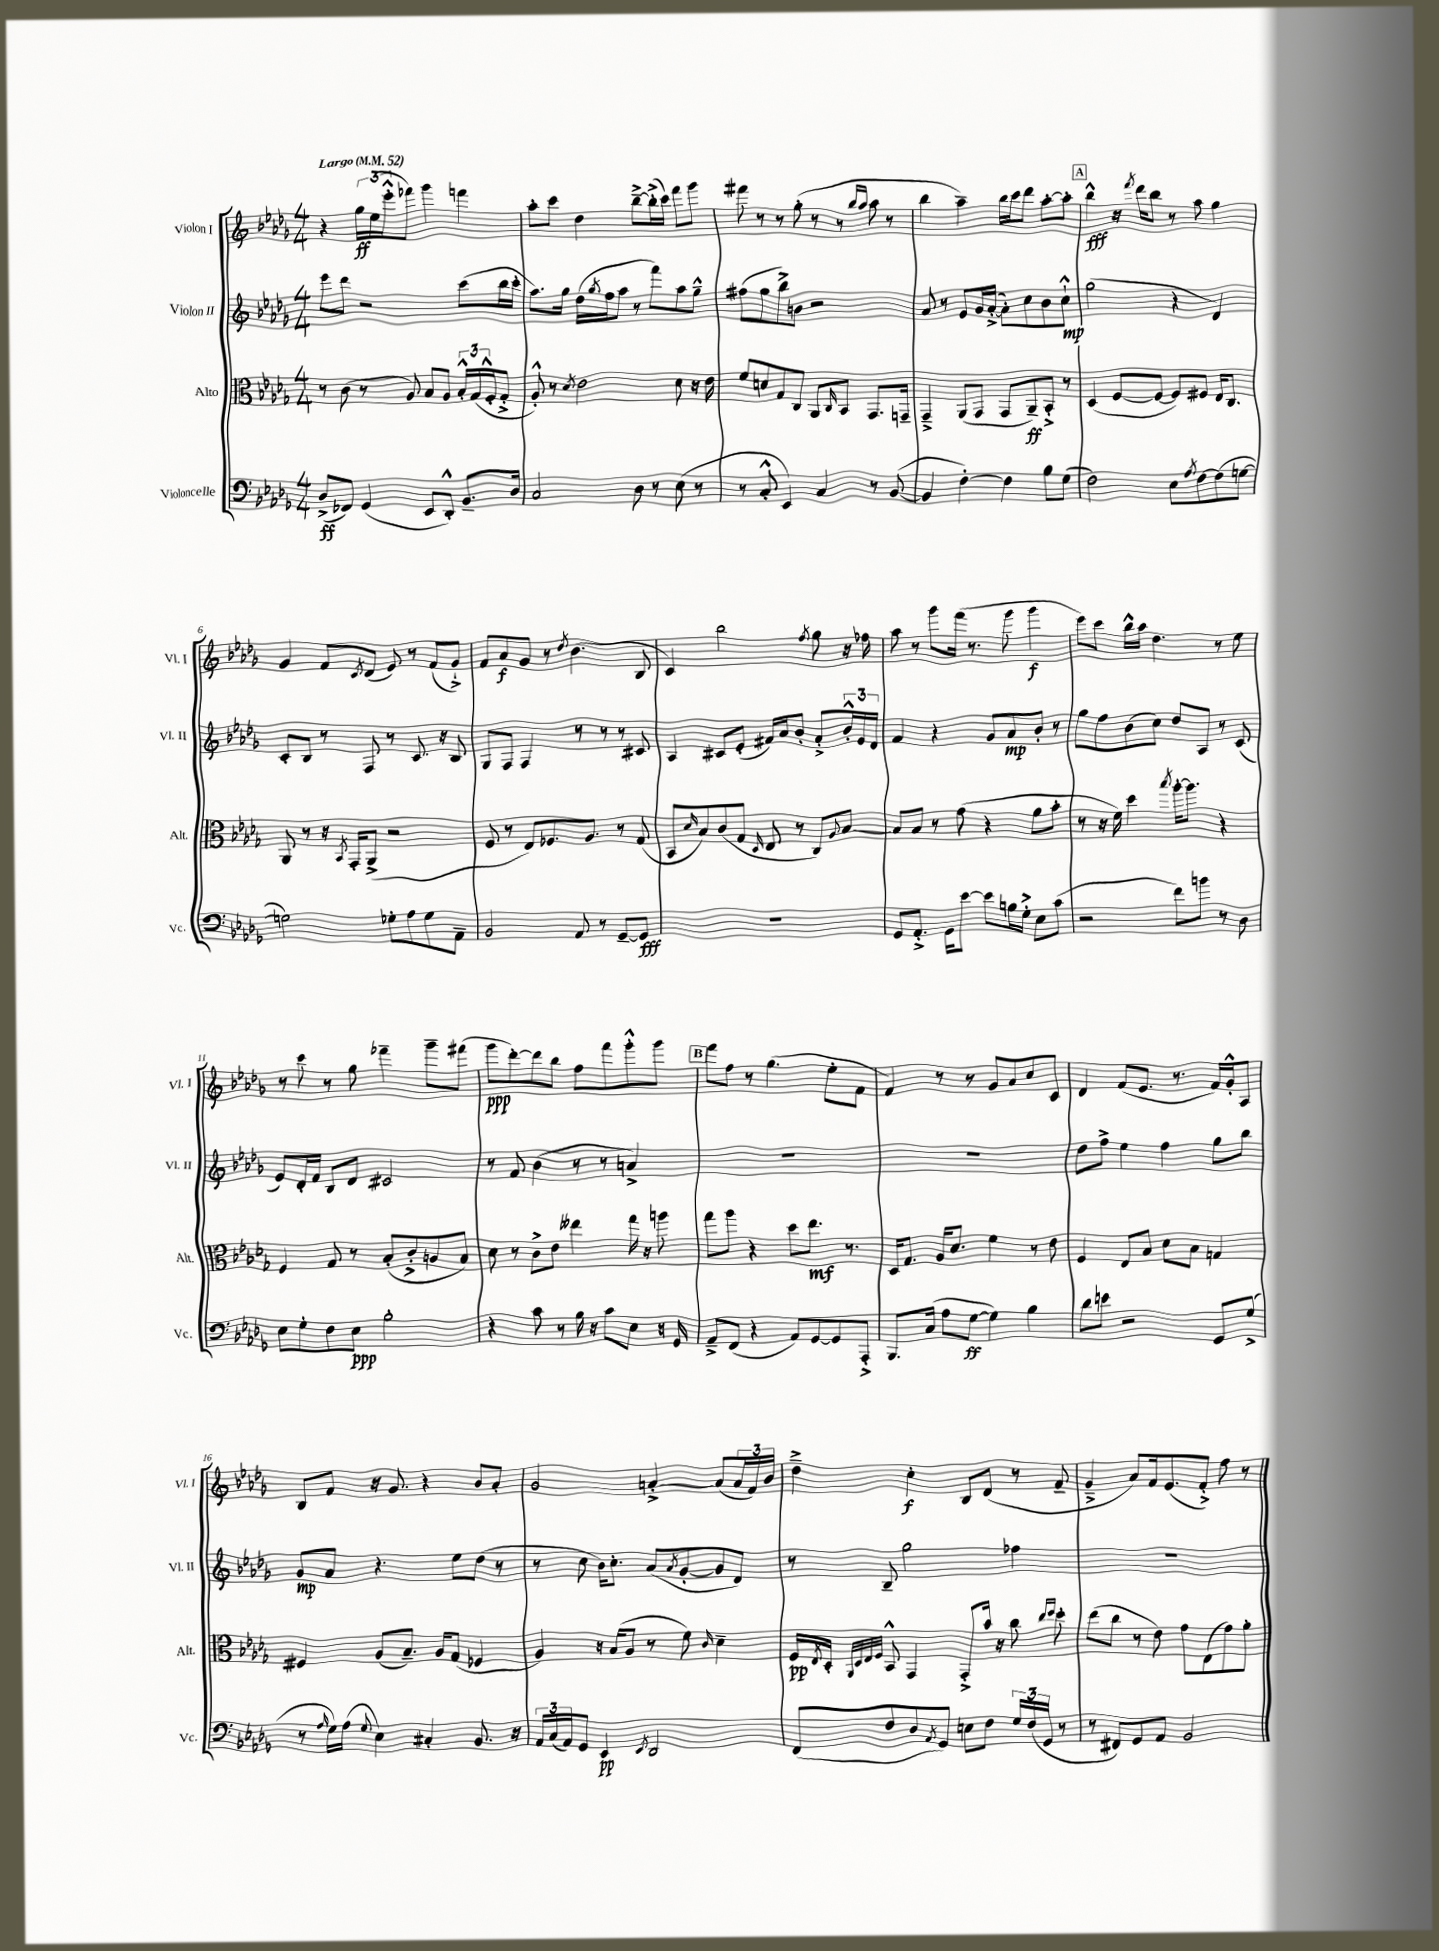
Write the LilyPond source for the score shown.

<<
\new StaffGroup <<
\new Staff = "s0" \with { instrumentName = "Violon I" shortInstrumentName = "Vl. I" } {
    \clef treble \key des \major \numericTimeSignature \time 4/4 \tempo "Largo" 4 = 52
    r4 \tuplet 3/2 { ges''16\ff ees''16( ees'''16-.-^ } fes'''8) ges'''4 f'''4 |
    aes''8-. c'''8 des''4 bes''8~---> bes''16-.->( c'''16) f'''8 ges'''8 |
    fis'''8 r8 r8 ges''8-.( r8 r8 \grace { bes''16 aes''16 } aes''8 r8 |
    bes''4 aes''4--) bes''16 c'''16 des'''8 aes''8~-. aes''8-. |
    \mark \markup { \box "A" } bes''4-^\fff r16 \acciaccatura { f'''8 } des'''16 bes''8 r8 aes''8 ges''4 |
    ges'4 f'8 \acciaccatura { c'8 } des'8( ees'8) r8 f'8( ges'8-!->) |
    f'8 aes'8\f ges'8 r8 \acciaccatura { des''8 } bes'4.( bes8 |
    c'4) bes''2 \acciaccatura { f''8 } ges''8 r16 fes''16 |
    aes''8 r8 ges'''8 f'''16( r8. ges'''8 ges'''4\f |
    ees'''8) c'''8 bes''16-^ aes''16 des''4. r8 ees''8 |
    r8 c'''8 r8 ges''8 fes'''4-- ges'''8-- fis'''8( |
    ges'''8\ppp des'''8~-.) des'''8 bes''8 f''8 f'''8 ges'''8-.-^ ges'''8 |
    \mark \markup { \box "B" } f'''8 f''8 r8 ges''4.( ees''8-. f'8 |
    f'4) r8 r8 ges'8 aes'8 c''8 c'8 |
    des'4 f'8( ees'8. r8. f'16) ges'16-.-^ aes8 |
    bes8 f'8 r16 ges'8. r4 bes'8 aes'8-. |
    ges'2 a'4~-.-> a'8( \tuplet 3/2 { a'16 f'16) bes'16 } |
    des''4---> c''4-.\f bes8 des'8( r8 f'8-- |
    ges'4---> aes'8) f'16 ees'8.( f'8-.->) f''8 r8 \bar "|." |
}
\new Staff = "s1" \with { instrumentName = "Violon II" shortInstrumentName = "Vl. II" } {
    \clef treble \key des \major \numericTimeSignature \time 4/4
    ees'''8 des'''8 r2 c'''8( bes''16 c'''16-. |
    aes''8.) ges''16 des''16( \acciaccatura { ges''8 } f''16 aes''8 r8 f'''8) aes''8 ges''8---^ |
    fis''8( ges''8 bes''8->) b'8 r2 |
    aes'8 r8 ees'8 ges'16 aes'16~-.->( aes'8-.) c''8 bes'8 c''8-!-^\mp |
    \mark \markup { \box "A" } ges''2( r4 des'4) |
    c'8-. bes8 r8 f8 r8 c'8. r16 bes8 |
    ges8 f8 f4 r8 r8 r8 cis'8 |
    aes4 cis'8 ees'8-.( fis'16) aes'16 bes'8-. aes'8-.-> \tuplet 3/2 { bes'16-.-^ ees'16 des'16 } |
    f'4 r4 ges'8 aes'8\mp bes'8-. r8 |
    ges''8 f''8 bes'8( c''8) des''8 aes8 r8 c'8( |
    ees'8) des'16-. f'16 bes8 des'8 cis'2 |
    r8 f'8 bes'4( r8 r8 a'4->) |
    \mark \markup { \box "B" } R1 |
    R1 |
    des''8 f''8-> ees''4 f''4 ges''8 bes''8 |
    ges'8\mp aes'8 r4. ees''8 des''8( r8 |
    r8 c''8 bes'16) c''8.-. aes'8( \acciaccatura { aes'8 } ges'8~-. ges'8 des'8) |
    r8 bes8-- ges''2 fes''4 |
    R1 \bar "|." |
}
\new Staff = "s2" \with { instrumentName = "Alto" shortInstrumentName = "Alt." } {
    \clef alto \key des \major \numericTimeSignature \time 4/4
    r8 c'8( r8 aes8) bes8 aes8 \tuplet 3/2 { bes16-.-^ ges16( f16-.-^ } ges8-.-> |
    aes8-.-^) r8 \acciaccatura { des'8 } ees'2 des'8 r16 ees'16 |
    f'8 d'8 ges8 c8 aes,8 \grace { c16 } bes,8 ges,8. g,16-- |
    ges,4---> aes,8( ges,8 ges,8 aes,8--\ff) bes,8-.-> r8 |
    \mark \markup { \box "A" } des4( f8~ f8~ f8) fis8 ees16 c8. |
    aes,8 r8 r16 \acciaccatura { bes,8 } ges,16-. aes,8->( r2 |
    f8 r8 ees8) fes8. aes8. r8 ges8( |
    bes,8 \grace { des'16 } bes8) c'8( ges8 \grace { des16 } ees8 r8 c8) \appoggiatura { aes8 } bes8~ |
    bes8 bes8 r8 ges'8( r4 aes'8 bes'8-. |
    r8 r16 f'16) des''4 \acciaccatura { bes''8 } aes''16~-. aes''8. r4 |
    f4 ges8 r8 bes8-.( c'8-.-> a8 bes8) |
    des'8 r8 c'8-> ees'8 eeses''4 ges''16 r16 a''8 |
    \mark \markup { \box "B" } ges''8 aes''8 r4 des''8 ees''8.\mf r8. |
    des16 ges8. aes16 des'8. f'4 r8 ees'8 |
    f4 ees8 bes8 des'8 bes8 g4 |
    fis4 aes8( bes8.--) aes16 ges8( fes4 |
    aes4) r16 bes16( aes8 r8 f'8) \grace { c'16 } des'4-- |
    f16\pp \acciaccatura { ees8 } des16-. \grace { aes,32 des32 ees32 f32 } bes,8-^ ges,4 ges,8-.-> bes'16 r16 c''8 \grace { c''16 des''16 } des''8-. |
    ees''8( c''8 r8 ees'8) ges'8 ees8( ges'8) aes'8-. \bar "|." |
}
\new Staff = "s3" \with { instrumentName = "Violoncelle" shortInstrumentName = "Vc." } {
    \clef bass \key des \major \numericTimeSignature \time 4/4
    des8->\ff( fes,8) ges,4( ees,8 des,8-.-^) bes,8.-- des16 |
    c2 des8 r8 ees8( r8 |
    r8 c8-.-^ ees,4) c4 r8 bes,8~( |
    bes,4 f4~-.) f4 bes8 ges8( |
    \mark \markup { \box "A" } f2) ees8 \acciaccatura { aes8 } f8~ f8( g8~ |
    g2) ges8-. aes8 ges8 aes,8-- |
    bes,2 aes,8 r8 ges,8~-- ges,8\fff |
    R1 |
    ges,8 aes,8.-.-> ges,16 ees'8~ ees'8 b16 ges16-.-> ees8 c'8( |
    r2 f'8) b'8 r8 des8 |
    ees8 ges8-. f8 ees8\ppp bes2-. |
    r4 c'8 r8 bes16 r16 c'8 ees8 r16 ges,16 |
    \mark \markup { \box "B" } aes,8---> f,8( r4 aes,8) ges,8~ ges,8 aes,,8-.-> |
    bes,,8. c16( aes8 ges8~\ff ges4) bes4 |
    des'8 e'8 r2 ges,8 ges8->( |
    r8 \grace { aes16 } ges16) aes16( \appoggiatura { ges8 } ees4) cis4-. bes,8. r16 |
    \tuplet 3/2 { aes,16 c16( aes,16) } ges,8 ees,4\pp \acciaccatura { ees,8 } des,2 |
    f,8( f8 des8 \acciaccatura { aes,8 } ges,8) e8 f8 \tuplet 3/2 { ges16 f16( ges,16 } r8 |
    r8 fis,8) ges,8 aes,8 bes,2 \bar "|." |
}
>>
>>
